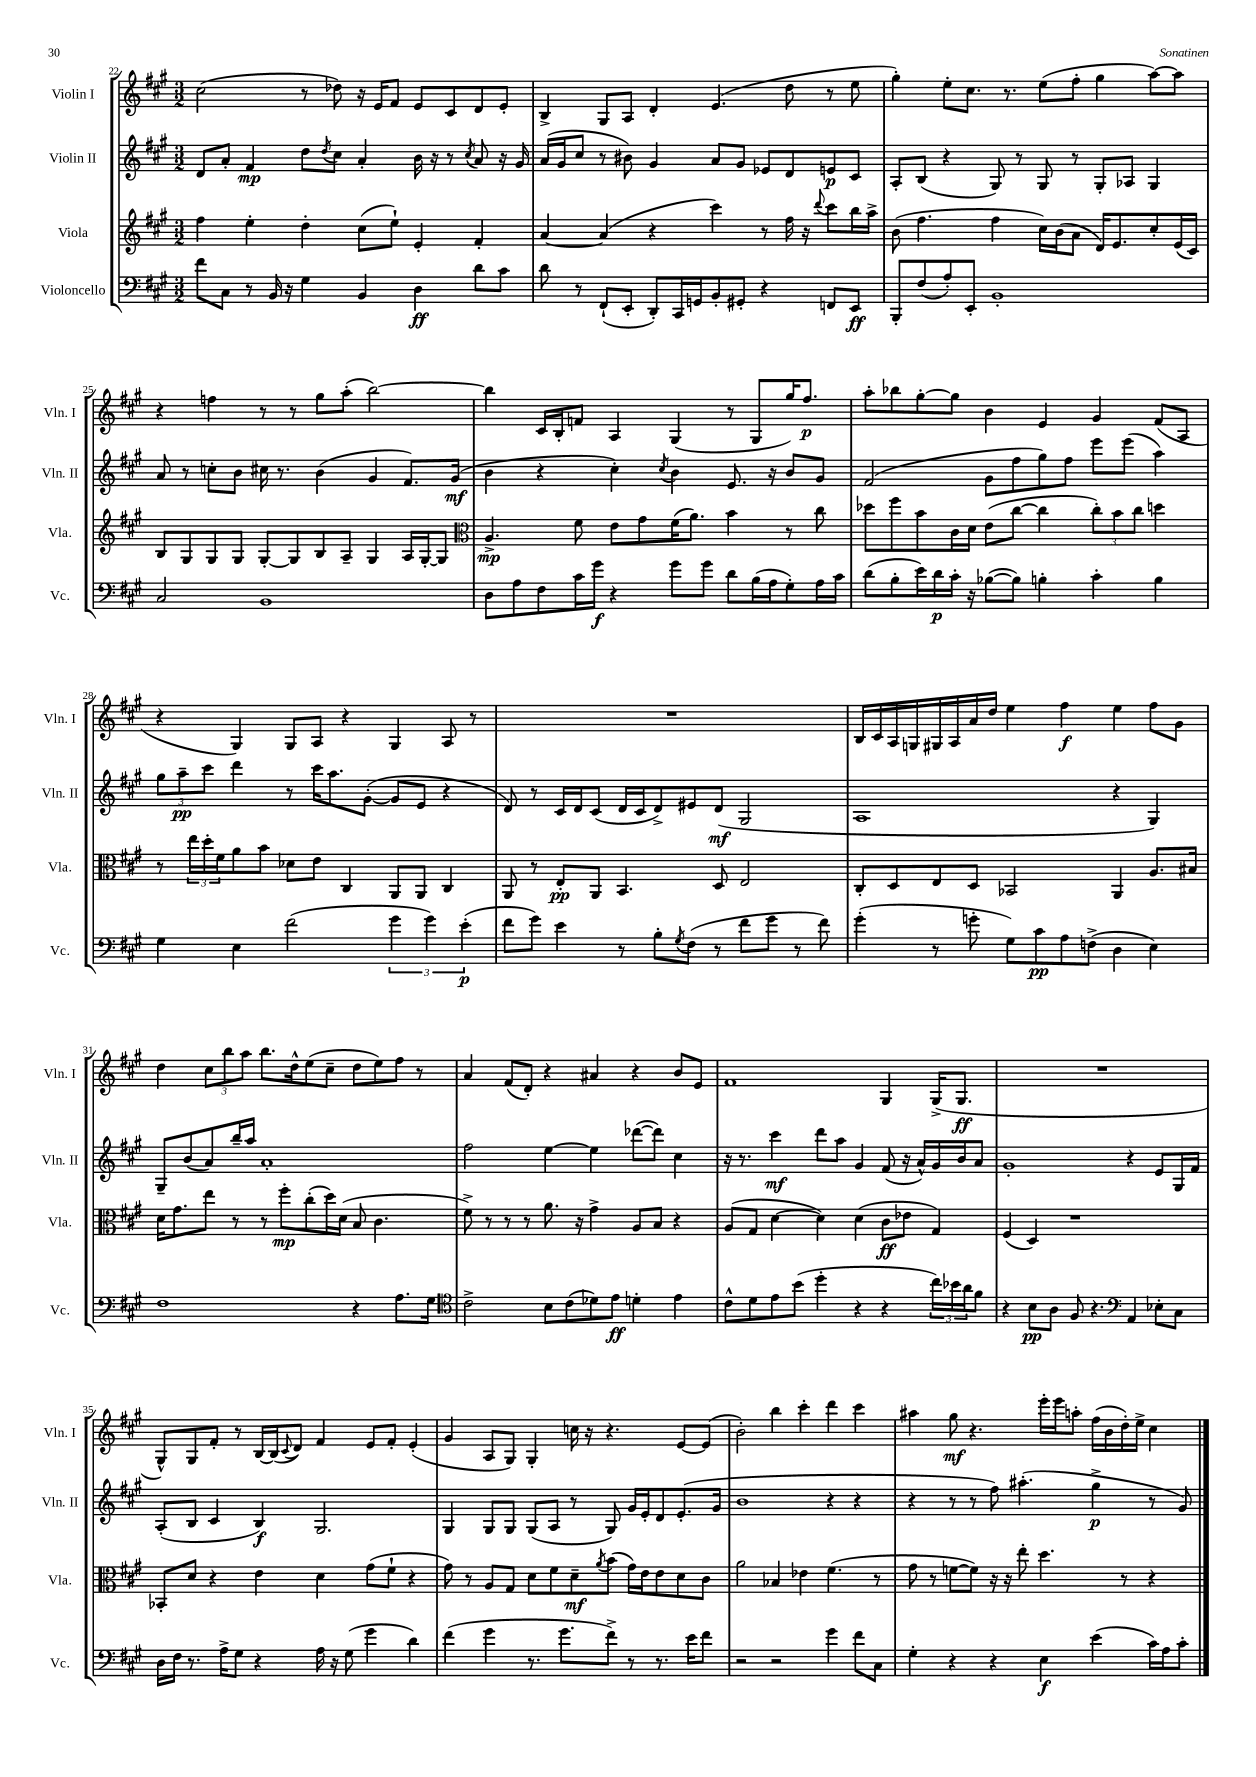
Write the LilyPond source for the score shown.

<<
\new StaffGroup <<
\new Staff = "s0" \with { instrumentName = "Violin I" shortInstrumentName = "Vln. I" } {
    \clef treble \key a \major \numericTimeSignature \time 3/2
    cis''2( r8 des''8) r16 e'16 fis'8 e'8 cis'8 d'8 e'8-. |
    b4-> gis8 a8 d'4-. e'4.( d''8 r8 e''8 |
    gis''4-.) e''8-. cis''8. r8. e''8( fis''8-. gis''4 a''8~) a''8 |
    r4 f''4 r8 r8 gis''8 a''8-.( b''2~) |
    b''4 cis'16 b16-. f'8 a4 gis4( r8 gis8 gis''16) fis''8.\p |
    a''8-. bes''8 gis''8~-. gis''8 b'4 e'4 gis'4 fis'8( a8 |
    r4 gis4) gis8 a8 r4 gis4 a8 r8 |
    R1. |
    b16 cis'16 a16 g16 gis16 a16 a'16 d''16 e''4 fis''4\f e''4 fis''8 gis'8 |
    d''4 \tuplet 3/2 { cis''8 b''8 a''8 } b''8. d''16-^ e''8( cis''8-- d''8 e''8) fis''8 r8 |
    a'4 fis'8( d'8-.) r4 ais'4 r4 b'8 e'8 |
    fis'1 gis4 gis16->( gis8.\ff |
    R1. |
    gis8-^) gis8 fis'8-. r8 b16~ b16( \appoggiatura { cis'8 } d'8) fis'4 e'8 fis'8-. e'4-.( |
    gis'4 a8 gis8) gis4-. c''16 r16 r4. e'8~ e'8( |
    b'2-.) b''4 cis'''4-. d'''4 cis'''4 |
    ais''4 gis''8\mf r4. e'''16-. e'''16 a''8-. fis''16( b'16 d''16-.) e''16-> cis''4 \bar "|." |
}
\new Staff = "s1" \with { instrumentName = "Violin II" shortInstrumentName = "Vln. II" } {
    \clef treble \key a \major \numericTimeSignature \time 3/2
    d'8 a'8-. fis'4\mp d''8 \acciaccatura { d''8 } cis''8 a'4-. b'16 r16 r8 \acciaccatura { cis''8 } a'8 r16 gis'16 |
    a'16( gis'16 cis''8 r8 bis'8) gis'4 a'8 gis'8 ees'8 d'8 e'8\p cis'8 |
    a8-. b8( r4 gis8) r8 gis8 r8 gis8-. aes8 gis4 |
    a'8 r8 c''8-. b'8 cis''16 r8. b'4( gis'4 fis'8.) gis'16\mf( |
    b'4 r4 cis''4-.) \acciaccatura { cis''8 } b'4 e'8. r16 b'8 gis'8 |
    fis'2( gis'8 fis''8 gis''8) fis''8 e'''8 e'''8( a''4) |
    \tuplet 3/2 { gis''8 a''8--\pp cis'''8 } d'''4 r8 cis'''16 a''8. gis'8~-.( gis'8 e'8 r4 |
    d'8) r8 cis'16 d'16 cis'8( d'16 cis'16 d'8->) eis'8 d'8\mf( gis2 |
    a1 r4 gis4) |
    gis8-- b'8( a'8) b''16-- a''16 a'1-. |
    fis''2 e''4~ e''4 des'''8~( des'''8) cis''4 |
    r16 r8. cis'''4\mf d'''8 a''8 gis'4 fis'8( r16 a'16-^) gis'16 b'16 a'8 |
    gis'1-. r4 e'8 gis16 fis'16 |
    a8-.( b8 cis'4 b4\f) gis2. |
    gis4 gis8 gis8 gis8( a8 r8 gis8) gis'16 e'16-. d'8 e'8.-.( gis'16 |
    b'1 r4 r4 |
    r4 r8 r8 fis''8) ais''4.-.( gis''4->\p r8 gis'8) \bar "|." |
}
\new Staff = "s2" \with { instrumentName = "Viola" shortInstrumentName = "Vla." } {
    \clef treble \key a \major \numericTimeSignature \time 3/2
    fis''4 e''4-. d''4-. cis''8( e''8-!) e'4-. fis'4-. |
    a'4~ a'4( r4 cis'''4) r8 fis''16 r16 \appoggiatura { d'''8 } cis'''8 b''16 a''16-> |
    b'8( fis''4. fis''4 cis''16) b'16( a'8 d'16) e'8. cis''8-. e'16( cis'16) |
    b8 gis8 gis8 gis8 gis8~-. gis8 b8 a8-- gis4 a16 gis16~-. gis8 |
    \clef alto a4.->\mp fis'8 e'8 gis'8 fis'16( a'8.) b'4 r8 cis''8 |
    des''8 fis''8 b'8 cis'16 d'16 e'8( cis''8~ cis''4 \tuplet 3/2 { cis''8-.) b'8 cis''8 } d''4 |
    r8 \tuplet 3/2 { e''16 d''16-. fis'16 } a'8 b'8 des'8 e'8 cis4 a,8 a,8 cis4 |
    a,8 r8 e8-.\pp a,8 b,4. d8 e2 |
    cis8-. d8 e8 d8 bes,2 a,4 a8. bis16 |
    d'16 gis'8. e''8 r8 r8 fis''8-.\mp cis''8-.( d''16) d'16( b8 cis'4. |
    fis'8->) r8 r8 r8 a'8. r16 gis'4-> a8 b8 r4 |
    a8( gis8 d'4~ d'4) d'4( cis'8\ff ees'8 gis4) |
    fis4( d4) r1 |
    bes,8-. d'8 r4 e'4 d'4 gis'8( fis'8-! r4 |
    gis'8) r8 a8 gis8 d'8 fis'8 d'8--\mf \acciaccatura { a'8 } b'8( gis'16) e'16 e'8 d'8 cis'8 |
    a'2 bes4 ees'4 fis'4.( r8 |
    gis'8 r8 f'8~ f'8) r16 r16 e''8-. d''4. r8 r4 \bar "|." |
}
\new Staff = "s3" \with { instrumentName = "Violoncello" shortInstrumentName = "Vc." } {
    \clef bass \key a \major \numericTimeSignature \time 3/2
    fis'8 cis8 r8 b,16 r16 gis4 b,4 d4\ff d'8 cis'8 |
    d'8 r8 fis,8-!( e,8-. d,8-.) cis,16 g,16 b,8-. gis,8-. r4 f,8 e,8\ff |
    b,,8-. fis8( a8-.) e,8-. b,1-. |
    cis2 b,1 |
    d8 a8 fis8 cis'16 gis'16\f r4 gis'8 gis'8 d'8 b16( a16 gis8-.) a16 cis'16 |
    d'8( b8-. e'16) d'16\p cis'16-. r16 bes8~( bes8) b4-. cis'4-. b4 |
    gis4 e4 fis'2( \tuplet 3/2 { gis'4 gis'4) e'4-.\p( } |
    fis'8 gis'8) e'4 r8 b8-. \acciaccatura { gis8 } fis8( r8 fis'8 gis'8 r8 fis'8) |
    gis'4-.( r8 g'8-. gis8) cis'8\pp a8 f8->( d4 e4) |
    fis1 r4 a8. gis16 |
    \clef tenor cis'2-> b8 cis'8( des'8) e'8\ff d'4-. e'4 |
    cis'8-^ d'8 e'8 b'8( d''4-. r4 r4 \tuplet 3/2 { cis''16) bes'16 a'16 } fis'8 |
    r4 b8\pp a8 fis8 r4. \clef bass a,4 ees8-. cis8 |
    d16 fis16 r8. a16-> gis8 r4 a16 r16 gis8( gis'4 d'4) |
    fis'4( gis'4 r8. gis'8. fis'8->) r8 r8. e'16 fis'8 |
    r2 r2 gis'4 fis'8 cis8 |
    gis4-. r4 r4 e4\f e'4( cis'16) a16 cis'8-. \bar "|." |
}
>>
>>
\layout { \context { \Score currentBarNumber = #22 } }
